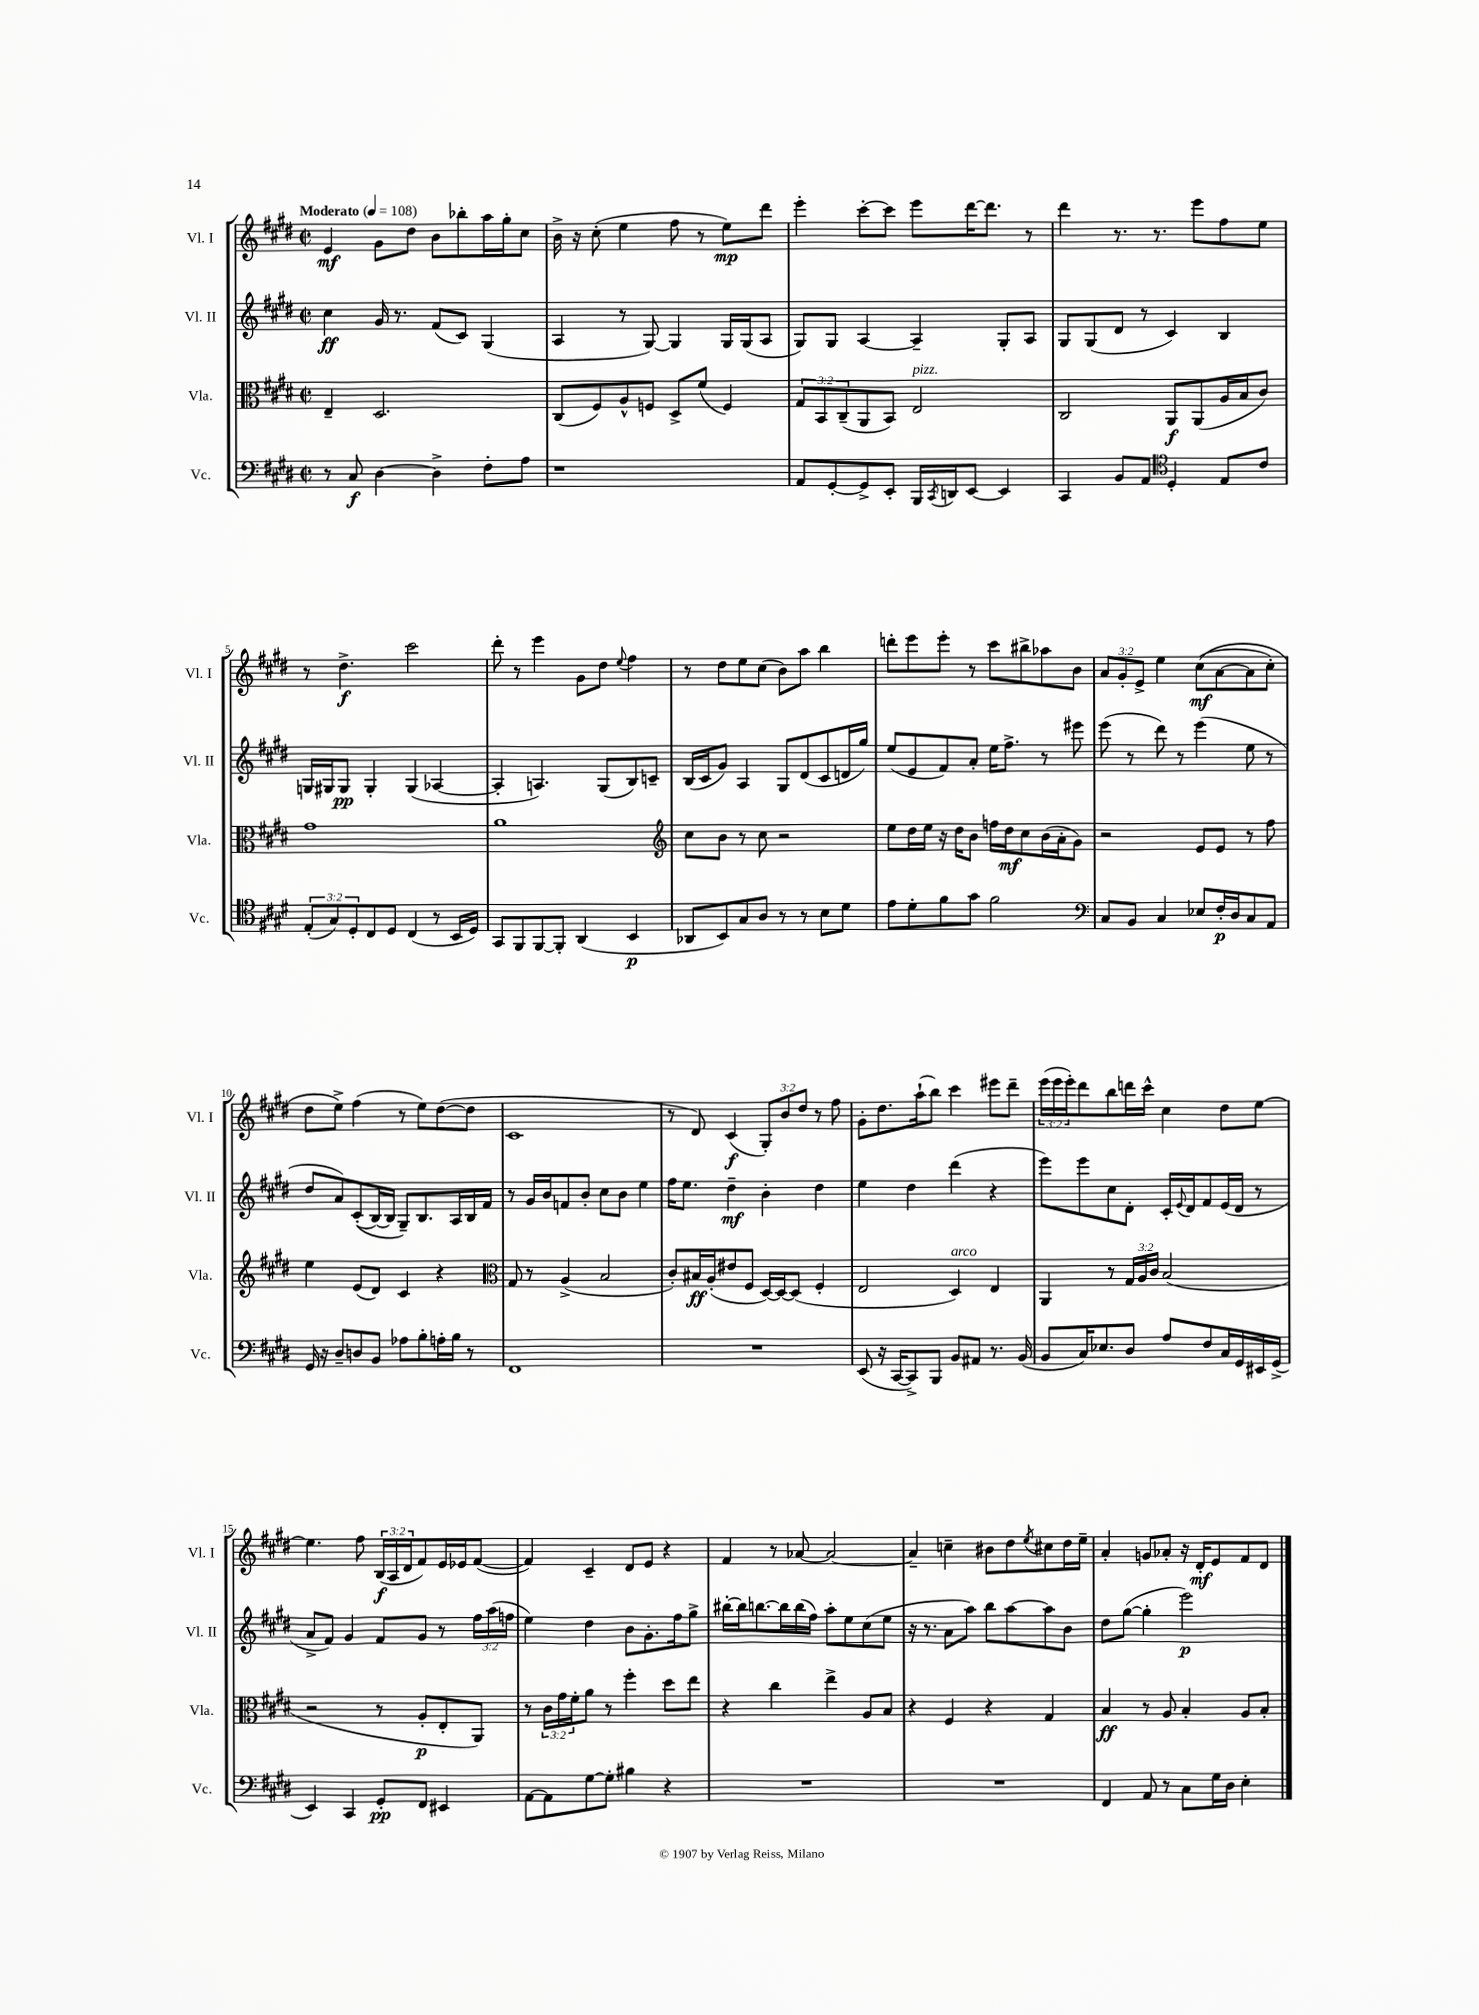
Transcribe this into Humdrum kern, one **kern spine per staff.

**kern	**kern	**kern	**kern
*staff4	*staff3	*staff2	*staff1
*clefF4	*clefC3	*clefG2	*clefG2
*k[f#c#g#d#]	*k[f#c#g#d#]	*k[f#c#g#d#]	*k[f#c#g#d#]
*M2/2	*M2/2	*M2/2	*M2/2
*met(c|)	*met(c|)	*met(c|)	*met(c|)
*MM108	*MM108	*MM108	*MM108
8r	4E~	4cc#	4e
8C#	.	.	.
[4D#	2.D#	16g#	8g#
.	.	8.r	.
.	.	.	8dd#
4D#^]	.	(8f#	8b
.	.	8c#)	8bb-'
8F#'	.	(4G#	16aa
.	.	.	16gg#'
8A	.	.	8cc#
=	=	=	=
1r	(8C#	4A	16b^
.	.	.	16r
.	8F#)	.	(8cc#'
.	8A^^	8r	4ee
.	8F	[8G#)	.
.	8D#^	4G#]	8ff#
.	(8f#	.	8r
.	4F)	16G#	8ee)
.	.	(16G#	.
.	.	8A	8ddd#
=	=	=	=
8AA	12G#	8G#)	4eee'
.	12BB	.	.
[8GG#'	.	8G#	.
.	(12C#~	.	.
8GG#^]	8AA	[4A	[8ccc#'
8EE'	8BB)	.	8ccc#]
16BBB	2E	4A~]	8eee
8qCC#	.	.	.
16DD	.	.	.
[8EE	.	.	[16ddd#
.	.	.	8.ddd#]
4EE]	.	8G#'	.
.	.	8A	8r
=	=	=	=
4CC#	2C#	8G#	4ddd#
.	.	(8G#	.
8BB	.	8d#	8.r
8AA	.	8r	.
.	.	.	8.r
*clefC4	*	*	*
4D#'	8AA	4c#)	.
.	(8AA	.	8eee
8E	16A	4B	8ff#
.	16B	.	.
8c#	8c#)	.	8ee
=	=	=	=
(12E'	1g#	16G	8r
.	.	16G#	.
12G#)	.	.	.
.	.	8G#	4.dd#^
12D#'	.	.	.
8C#	.	4G#'	.
8D#	.	.	.
(4C#	.	(4G#	2ccc#
8r	.	[4A-	.
16BB	.	.	.
16D#)	.	.	.
=	=	=	=
8GG#	1a	4A-']	8ddd#'
8FF#	.	.	8r
[8FF#	.	4.A)	4eee
8FF#']	.	.	.
(4AA	.	.	8g#
.	.	(8G#	8dd#
.	.	.	8qqee
4BB	.	8B)	4ff#
.	.	8c~	.
=	=	=	=
*	*clefG2	*	*
8AA-	8cc#	(16B	8r
.	.	16c#	.
8BB)	8b	8g#)	8dd#
8G#	8r	4A	8ee
8A	8cc#	.	(8cc#
8r	2r	8G#	8b)
8r	.	(8d#	8aa
8B	.	8c#	4bb
8d#	.	16d	.
.	.	16gg#)	.
=	=	=	=
8e	8ee	(8ee	8ddd'
8d#'	16dd#	8e	8eee
.	16ee	.	.
8f#	16r	8f#)	8eee'
.	16dd#	.	.
8g#	8b	8a'	8r
2f#	16ff	16ee	8ccc#
.	16dd#	8.ff#^	.
.	8cc#	.	8bb#^
.	(16b	8r	8aa-
.	16a'	.	.
.	8g#)	8eee#	8b
=	=	=	=
*clefF4	*	*	*
8C#	2r	(8eee	12a
.	.	.	12g#'
8BB	.	8r	.
.	.	.	12e^
4C#	.	8ddd#)	4ee
.	.	8r	.
8E-	8e	(4eee	&((8cc#
16F#'	8e	.	[8a
16D#	.	.	.
8C#	8r	8ee	8a]
8AA	8ff#	8r	8cc#')
=	=	=	=
16GG#	4ee	8dd#	8dd#
16r	.	.	.
8D#~	.	8a)	8ee^&)
8D	(8e	&((8c#'	(4ff#
8BB	8d#)	[16B)	.
.	.	16B]	.
8A-	4c#	8G#~&)	8r
8B'	.	8.B	8ee)
16A'	4r	.	([8dd#
16B	.	16A	.
8r	.	16B	8dd#]
.	.	16f#	.
=	=	=	=
*	*clefC3	*	*
1FF#	8G#	8r	1c#
.	8r	16g#	.
.	.	16b	.
.	(4A^	8f	.
.	.	8b'	.
.	2B	8cc#	.
.	.	8b	.
.	.	4ee	.
=	=	=	=
1r	8c#')	16ff#	8r
.	.	8.ee	.
.	16B#	.	8d#)
.	(16A'	.	.
.	8e#	4dd#~	(4c#
.	8F#	.	.
.	[16D#)	4b'	12G#')
.	16D#_	.	.
.	.	.	12b
.	(8D#]	.	.
.	.	.	12dd#
.	4F#'	4dd#	8r
.	.	.	8ff#
=	=	=	=
(8EE	2E	4ee	8g#'
16r	.	.	8.dd#
[16CC#	.	.	.
8CC#^])	.	4dd#	.
.	.	.	(16aa`
8BBB	.	.	8bb)
8BB	4D#)	(4ddd#	4ccc#
8AA#	.	.	.
8.r	4E	4r	8eee#
.	.	.	8ddd#~
(16BB	.	.	.
=	=	=	=
8BB	4AA	8eee)	(24eee
.	.	.	24eee
.	.	.	24eee')
16C#)	.	8eee	8ddd#
8.E-	.	.	.
.	8r	8cc#	8bb
8D#	24G#	8d#'	16ddd
.	24A	.	.
.	.	.	16ccc#^^
.	24c#	.	.
8A	(2B	16c#'	4cc#
.	.	8qqe	.
.	.	16d#	.
8F#	.	8f#	.
16C#	.	(16e	8dd#
16GG#	.	16d#	.
16EE#	.	8r	[8ee
(16GG#^	.	.	.
=	=	=	=
4EE)	2r	8a^	4.ee]
.	.	8f#)	.
4CC#	.	4g#	.
.	.	.	8ff#
8GG#'	8r	8f#	(24B
.	.	.	24A
.	.	.	24d#
8FF#	8A'	8g#	8f#)
4EE#	8E'	8r	16e
.	.	.	16e-
.	8AA)	24ff#	([8f#
.	.	(24aa	.
.	.	24ff	.
=	=	=	=
[8AA	8r	4ee)	4f#])
8AA]	24c#	.	.
.	24g#	.	.
.	24f#'	.	.
[8G#	8a	4dd#	4c#~
8G#']	8r	.	.
4B#	4ff#'	8b	8d#
.	.	8.g#'	8e
4r	8dd#	.	4r
.	.	16ff#	.
.	8ee	8gg#^	.
=	=	=	=
1r	4r	[16bb#'	4f#
.	.	16bb#]	.
.	.	[8.bb	.
.	4cc#	.	8r
.	.	16bb]	.
.	.	(16bb	[8a-
.	.	16ff#)	.
.	4ee^	8aa'	2a-_
.	.	8ee	.
.	8A	(8cc#	.
.	8B	8ee	.
=	=	=	=
1r	4r	16r	4a-~]
.	.	8.r	.
.	4F#	8a	4cc~
.	.	8aa)	.
.	4r	8bb	8b#
.	.	[8aa	8dd#
.	.	.	8qee
.	4G#	8aa]	8cc#
.	.	8b	16dd#
.	.	.	16ee~
=	=	=	=
4FF#	4B	8dd#	4a'
.	.	([8gg#	.
8AA	8r	4gg#']	8g
8r	8A	.	8a-'
8C#	4B'	2eee)	16r
.	.	.	16d#'
16G#	.	.	8e
16D#	.	.	.
4E'	8A	.	8f#
.	8B'	.	8d#
==	==	==	==
*-	*-	*-	*-
